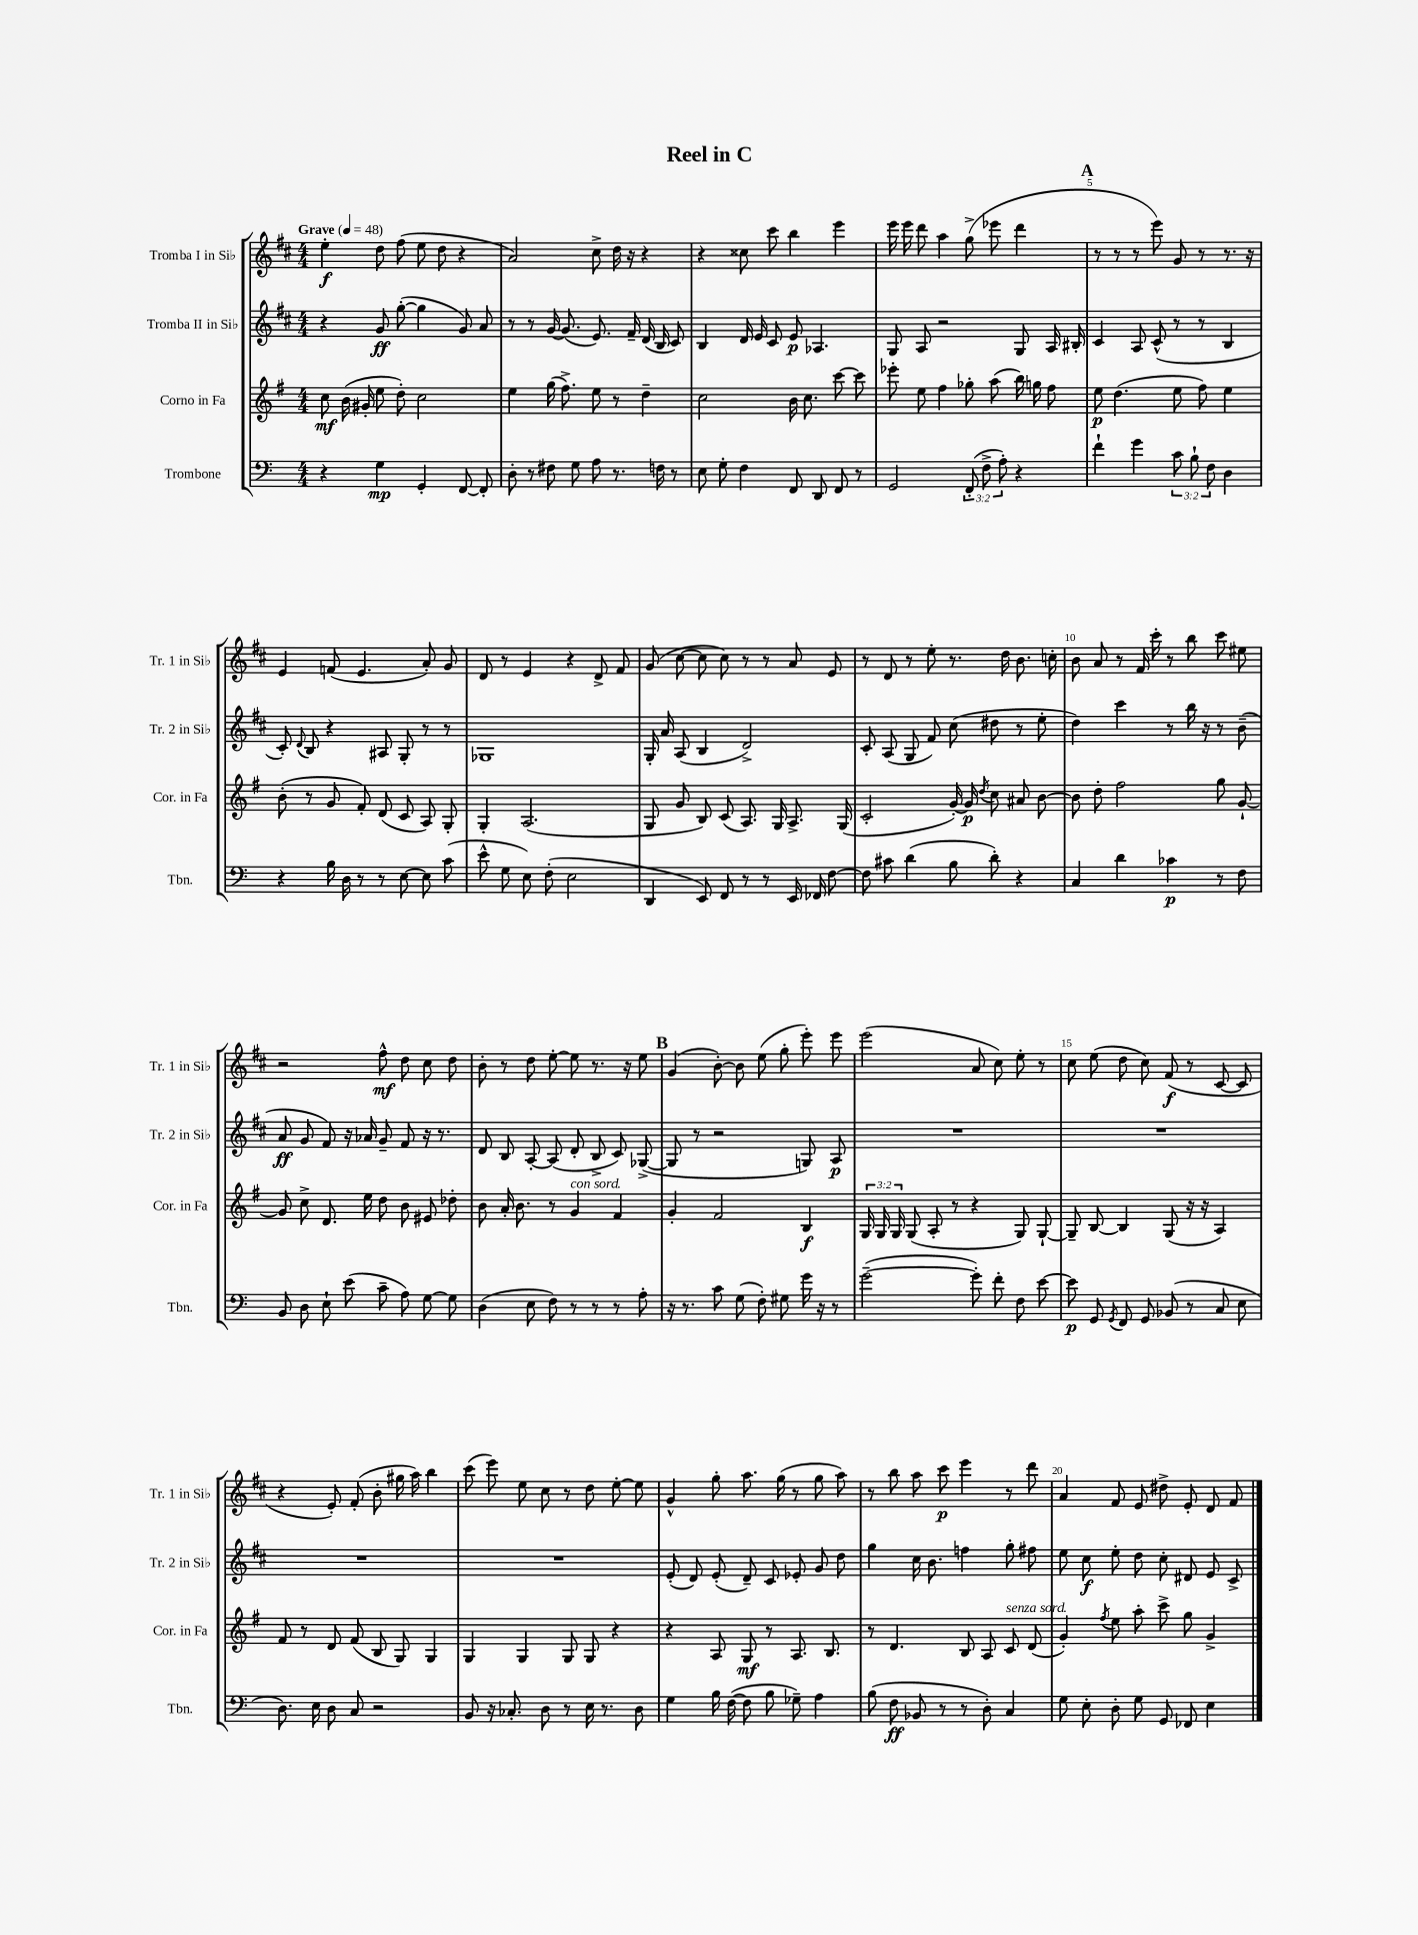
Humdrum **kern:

**kern	**kern	**kern	**kern
*staff4	*staff3	*staff2	*staff1
*clefF4	*clefG2	*clefG2	*clefG2
*k[]	*k[f#]	*k[f#c#]	*k[f#c#]
*M4/4	*M4/4	*M4/4	*M4/4
*MM48	*MM48	*MM48	*MM48
4r	8cc	4r	4ee'
.	(16b	.	.
.	16g#'	.	.
4G	8ee	8g	8dd
.	8dd')	([8gg'	(8ff#
4GG'	2cc	4gg]	8ee
.	.	.	8dd
[8FF	.	8g)	4r
8FF']	.	8a	.
=	=	=	=
8D'	4ee	8r	2a)
8r	.	8r	.
8F#	(16gg	[16g	.
.	8.ff#^)	(8.g]	.
8G	.	.	.
8A	8ee	8.e)	8cc#^
8.r	8r	.	16dd
.	.	16f#~	16r
.	4dd~	(16d	4r
16F	.	16B	.
8r	.	8c#)	.
=	=	=	=
8E	2cc	4B	4r
8G'	.	.	.
4F	.	16d	8cc##
.	.	16e	.
.	.	8c#	8ccc#
8FF	16b	8e	4bb
.	8.cc	.	.
8DD	.	4.A-	.
8FF	[8ccc	.	4eee
8r	8ccc]	.	.
=	=	=	=
2GG	8eee-'	8G	16eee
.	.	.	16eee
.	8ee	8A	8ddd
.	4ff#	2r	4aa
(12FF'	8gg-'	.	(8gg^
12F^	.	.	.
.	(8aa	.	8eee-
12A')	.	.	.
4r	16bb)	8G	4ddd
.	16gg	.	.
.	8ff#	16A	.
.	.	16B#'	.
=	=	=	=
4f`	8ee	4c#	8r
.	(4.dd	.	8r
4g	.	8A	8r
.	.	(8c#^^	8eee)
12c	8ee	8r	8g
12B`	.	.	.
.	8ff#)	8r	8r
12F	.	.	.
4D	4ee	4B	8.r
.	.	.	16r
=	=	=	=
4r	(8b'	8c#')	4e
.	.	8qqd	.
.	8r	8B	.
16B	8g	4r	(8f
16D	.	.	.
8r	8f#')	.	4.e
8r	(8d	8A#	.
[8E	8c	8G'	.
8E]	8A)	8r	8a')
(8c	8G'	8r	8g
=	=	=	=
8e^^	4G'	1G-	8d
8G	.	.	8r
8E)	(2.A	.	4e
(8F'	.	.	.
2E	.	.	4r
.	.	.	8d^
.	.	.	8f#
=	=	=	=
4DD	8G	16G'	(8g
.	.	16a	.
.	8g	(8A	[8cc#
8EE)	8B)	4B	8cc#]
8FF	(8c	.	8cc#)
8r	8.A)	2d^)	8r
8r	.	.	8r
.	16G	.	.
16EE	8.A^	.	8a
16FF-	.	.	.
[8F	.	.	8e
.	(16G	.	.
=	=	=	=
8F]	2c'	8c#'	8r
8c#	.	(8A	8d
(4d	.	8G	8r
.	.	8f#)	8ee'
8B	[16g')	(8cc#	8.r
.	16g]	.	.
.	8qdd	.	.
8d')	8cc	8dd#	.
.	.	.	16dd
4r	8a#	8r	8.b
.	[8b	8ee'	.
.	.	.	16cc'
=	=	=	=
4C	8b]	4dd)	8b
.	8dd'	.	8a
4d	2ff#	4ccc#	8r
.	.	.	16f#
.	.	.	16ccc#'
4c-	.	8r	8r
.	.	16bb	8bb
.	.	16r	.
8r	8gg	8r	8ccc#
8F	[8g`	(8b~	8ee#
=	=	=	=
8BB	8g]	8a	2r
8D	8cc^	8g	.
8E`	8.d	8f#)	.
(8e	.	16r	.
.	16ee	16a-	.
8c~	8dd	8g~	8ff#^^
8A)	8b	8f#	8dd
[8G	8e#	16r	8cc#
.	.	8.r	.
8G]	8dd-'	.	8dd
=	=	=	=
(4D	8b	8d	8b'
.	16a'	8B	8r
.	8.b	.	.
8E	.	[8A'	8dd
8F)	8r	(8A]	[8ee'
8r	4g	8d'	8ee]
8r	.	8B^	8.r
8r	4f#	8c#)	.
.	.	.	16r
8A'	.	([8G-^	8ee
=	=	=	=
16r	4g'	8G-]	(4g
8.r	.	.	.
.	.	8r	.
8c	2f#	2r	[8b')
(8G	.	.	8b]
8F')	.	.	(8ee
8G#	.	.	8gg'
16g	4B	8G)	8eee')
16r	.	.	.
8r	.	8A	8eee
=	=	=	=
([2g~	24G	1r	(2eee
.	24G	.	.
.	24G	.	.
.	(8G	.	.
.	8A'	.	.
.	8r	.	.
8g'])	4r	.	8a
8f'	.	.	8cc#)
8F	8G)	.	8ee'
[8e	[8G`	.	8r
=	=	=	=
8e]	8G~]	1r	8cc#
8GG	[8B	.	(8ee
8qGG	.	.	.
8FF	4B]	.	8dd
8GG	.	.	8cc#)
(8BB-	(8G	.	(8f#
8r	16r	.	8r
.	16r	.	.
8C	4A)	.	[8c#
8E	.	.	8c#]
=	=	=	=
8.D)	8f#	1r	4r
.	8r	.	.
16E	.	.	.
8D	8d	.	8e')
8C	(8f#	.	(8f#'
2r	8B	.	8b'
.	8G)	.	16gg#
.	.	.	16aa)
.	4G	.	4bb
=	=	=	=
8BB	4G	1r	(8ccc#
16r	.	.	8eee)
8.C-'	.	.	.
.	4G	.	8ee
8D	.	.	8cc#
8r	8G	.	8r
16E	8G	.	8dd
8.r	.	.	.
.	4r	.	[8ee'
8D	.	.	8ee]
=	=	=	=
4G	4r	(8e'	4g^^
.	.	8d)	.
16B	8A	(8e'	8gg'
([16F	.	.	.
8F]	8G	8d~)	8.aa
8B	8r	8c#	.
.	.	.	(16gg
8G-~)	8.A	8e-'	8r
4A	.	8g	8gg
.	8.B	.	.
.	.	8dd	8aa)
=	=	=	=
(8B	8r	4gg	8r
8F	4.d	.	8bb
8BB-	.	16cc#	8aa
.	.	8.b	.
8r	.	.	8ccc#
8r	8B	4ff	4eee
8D')	8A	.	.
4C	8c	8gg'	8r
.	(8d	8ff#	8ddd
=	=	=	=
8G	4g')	8ee	4a
8E'	.	8cc#	.
.	8qff#	.	.
8D'	8ee	8ee'	8f#
8G	8aa'	8dd	8e
8GG	8ccc^	8cc#'	8dd#^
8FF-	8gg	8d#	8e'
4E	4g^	8e	8d
.	.	8c#^	8f#
==	==	==	==
*-	*-	*-	*-
